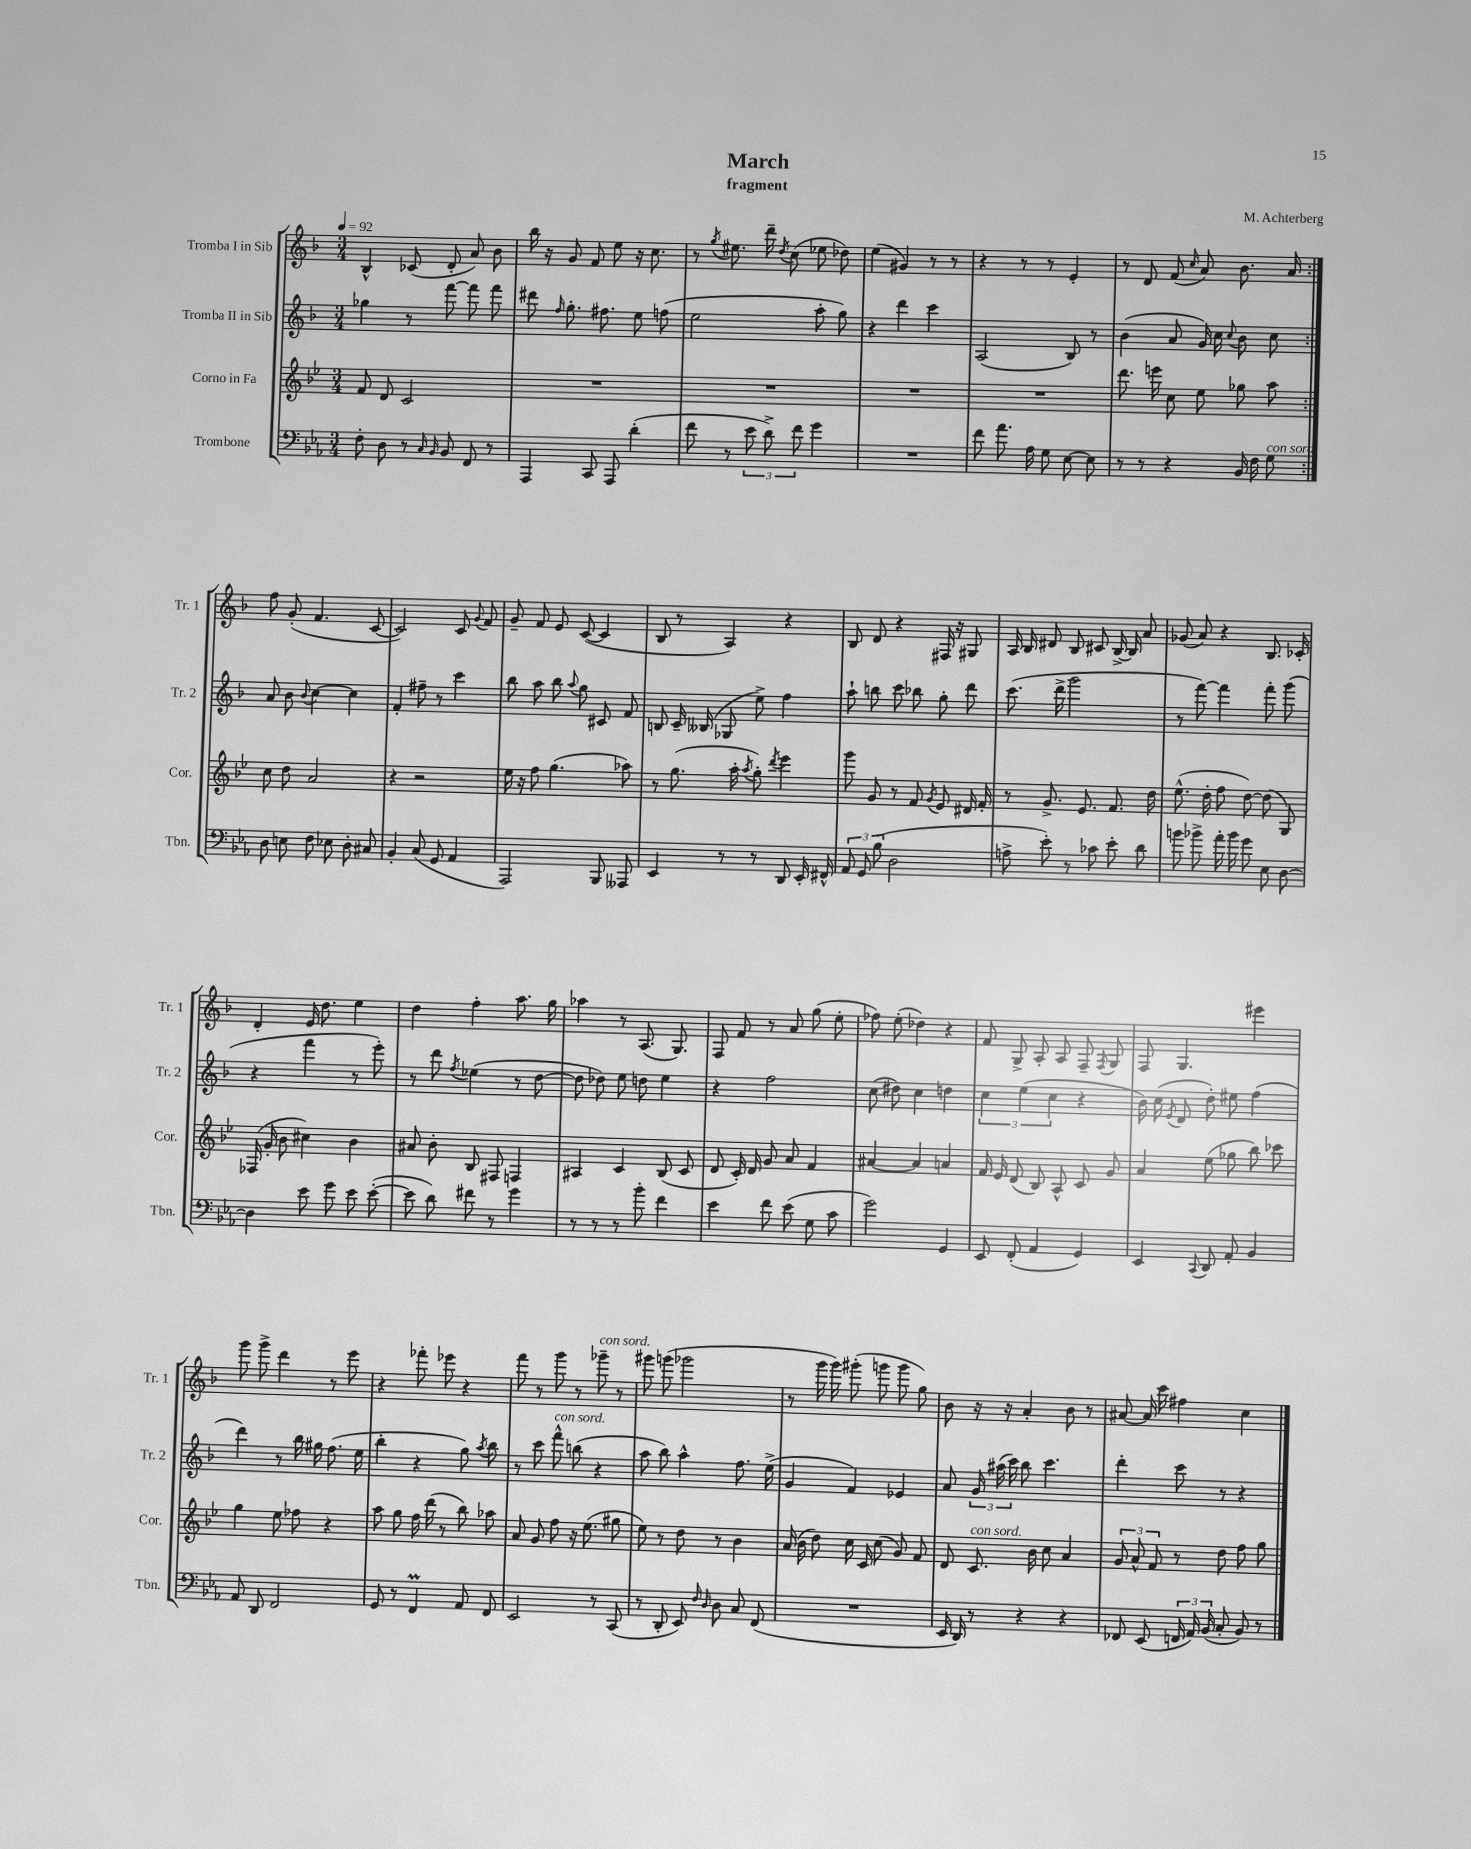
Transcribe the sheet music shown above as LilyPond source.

\header { title = "March" composer = "M. Achterberg" subtitle = "fragment" }
<<
\new StaffGroup <<
\new Staff = "s0" \with { instrumentName = "Tromba I in Sib" shortInstrumentName = "Tr. 1" } {
    \clef treble \key f \major \numericTimeSignature \time 3/4 \tempo 4 = 92
    \autoBeamOff \repeat volta 2 { bes4-^ ces'8( d'8-. a'8) bes'8 |
    bes''16 r16 g'8 f'8 e''8 r16 c''8. |
    r8 \acciaccatura { g''8 } eis''8. d'''16-- \acciaccatura { d''8 } c''8( ees''8 des''8) |
    e''4( gis'4) r8 r8 |
    r4 r8 r8 e'4-. |
    r8 d'8 f'8( \grace { c''16 } a'8) bes'8. a'16 | }
    f''8 g'8-.( f'4. c'8~ |
    c'2) c'8 \appoggiatura { g'8 } f'8 |
    g'8-- f'8 e'8 c'8~( c'4 |
    bes8 r8 a4) r4 |
    bes8 d'8 r4 fis16 r16 gis8 |
    a16 bes16 dis'8 bes8 cis'8 bes16~-> bes16 a'8 |
    ges'8( a'8) r4 bes8. ces'16-. |
    d'4-. e'16 d''8. e''4 |
    d''4 f''4-. a''8. g''16 |
    aes''4 r8 a8.( g8.) |
    f8 f'8 r8 a'8 g''8( e''8-. |
    fes''8) e''8-.( des''4) r4 |
    f'8 g8-> a8-. a8 f8-- \acciaccatura { f8 } g8 |
    f8 g4. eis'''4 |
    g'''8 g'''8-> d'''4 r8 e'''8 |
    r4 fes'''8-. ees'''8 r4 |
    f'''8 r8 g'''8 r8 ges'''8--^\markup { \italic "con sord." } r8 |
    gis'''8 g'''8( ges'''2 |
    r8 g'''16 g'''16) gis'''8-.( g'''8 g'''8 g''8) |
    bes'8 r16 r16 a'4-. bes'8 r8 |
    ais'8~ ais'16 c'''16 fis''4 c''4 \bar "|." |
}
\new Staff = "s1" \with { instrumentName = "Tromba II in Sib" shortInstrumentName = "Tr. 2" } {
    \clef treble \key f \major \numericTimeSignature \time 3/4
    \autoBeamOff \repeat volta 2 { ges''4 r8 f'''8~ f'''8 f'''8 |
    dis'''8 \grace { f''16 } g''8.-. fis''8. e''8 f''8( |
    e''2 a''8-. g''8) |
    r4 d'''4 c'''4 |
    a2( bes8) r8 |
    bes'4( a'8 g'16) c''16 \appoggiatura { c''8 } bes'8 c''8 | }
    a'8 bes'8 \appoggiatura { bes'8 } c''4~ c''4 |
    f'4-. fis''8-- r8 c'''4 |
    bes''8 a''8 bes''8 \appoggiatura { a''8 } g''8 cis'8 f'8 |
    b8 c'16-- beses16( ges8 e''8->) f''4 |
    a''8-! b''8 c'''8 bes''8 g''8-. d'''8 |
    c'''8.( d'''16-> g'''2 |
    r8 f'''8~) f'''4 f'''8-. g'''8( |
    r4 f'''4 r8 e'''8-.) |
    r8 d'''8 \acciaccatura { f''8 } ees''4( r8 d''8~ |
    d''8 des''8) e''8 d''8 e''4 |
    r4 f''2 |
    c''8( dis''8) c''4 d''4 |
    \tuplet 3/2 { c''4 e''4( c''4 } r4 |
    bes'16) c''16( \acciaccatura { e'8 } d'8 d''8-.) eis''8 f''4( |
    d'''4) r8 bes''16 gis''16 f''8.( e''16 |
    bes''4-. r4 g''8) \acciaccatura { a''8 } bes''8 |
    r8 c'''8 f'''8-^^\markup { \italic "con sord." } b''8( r4 |
    a''8 bes''8) a''4-^ f''8. e''16->( |
    g'4 f'4) ees'4 |
    a'8 \tuplet 3/2 { g'16 ais''16( c'''16) } bes''8 c'''4. |
    d'''4-. c'''8 r8 r4 \bar "|." |
}
\new Staff = "s2" \with { instrumentName = "Corno in Fa" shortInstrumentName = "Cor." } {
    \clef treble \key bes \major \numericTimeSignature \time 3/4
    \autoBeamOff \repeat volta 2 { f'8 d'8 c'2 |
    R2. |
    R2. |
    R2. |
    R2. |
    d'''8. e'''16 c''8 ees''8 ges''8 a''8 | }
    c''8 d''8 a'2 |
    r4 r2 |
    ees''16 r16 f''8 g''4.( aes''8) |
    r8 g''8.( a''16-. \acciaccatura { a''8 } g''8-.) \acciaccatura { d'''8 } ees'''4 |
    g'''8 g'8 r8 f'8 \acciaccatura { g'8 } ees'8 dis'16 f'16-. |
    r8 g'8.-> ees'8. f'8. d''16 |
    ees''8.-^( d''16-. f''8 d''8~) d''8( g8) |
    fes16( g'16-. bes'8 cis''4) bes'4 |
    ais'8 bes'8-. bes8 fis8 f4 |
    ais4 c'4 bes8( c'8 |
    d'8 c'16-.) d'16 g'8 a'8 f'4 |
    ais'4~ ais'4 a'4 |
    f'16 ees'16 d'8( bes8) a8-^ c'8 g'8 |
    a'4 ees''8( ges''8 bes''8) ces'''8 |
    g''4 ees''8 fes''8 r4 |
    a''8 g''8 f''16 d'''16( r8 bes''8) aes''8 |
    a'8 g'8 f''8 r16 ees''8.( gis''8 |
    ees''8) r8 d''8 r8 bes'4 |
    a'16( bes'16 d''8) c''16 c'16 c''8( g'8) f'8 |
    d'8 c'8.^\markup { \italic "con sord." } bes'16 c''8 a'4 |
    \tuplet 3/2 { g'8 a'8-^ f'8 } r8 d''8 f''8 g''8 \bar "|." |
}
\new Staff = "s3" \with { instrumentName = "Trombone" shortInstrumentName = "Tbn." } {
    \clef bass \key ees \major \numericTimeSignature \time 3/4
    \autoBeamOff \repeat volta 2 { f8-. d8 r8 \grace { c16 bes,16 } bes,8 f,8 r8 |
    aes,,4 c,8 aes,,8 d'4-.( |
    f'8 r8 \tuplet 3/2 { ees'8 d'8->) f'8 } g'4 |
    R2. |
    f'8 aes'8. aes16 g8 ees8~ ees8 |
    r8 r8 r4 bes,16 f16 g8^\markup { \italic "con sord." } | }
    d8 e8 f8 ees8 d8-. cis8 |
    bes,4-. c8( g,8 aes,4 |
    aes,,2) bes,,8 aeses,,8 |
    ees,4 r8 r8 d,8 ees,16-. fis,16-^ |
    \tuplet 3/2 { aes,8 g,8 bes8( } d2 |
    a8-> ees'8-.) r8 ces'8 ees'8-. d'8 |
    b'8 bes'8-> aes'16-. bes'16 g'8 ees8 d8~ |
    d4 ees'8 g'8 ees'8 ees'8~-.( |
    ees'8 d'8) fis'8 r8 g'4 |
    r8 r8 r8 bes'8-. f'4 |
    ees'4 f'8 ees'8( g8 c'8 |
    g'2) g,4 |
    ees,8 f,8-.( aes,4 g,4) |
    ees,4 \appoggiatura { c,8 } d,8 aes,8-. bes,4 |
    aes,8 d,8 f,2 |
    g,8 r8 f,4\prall aes,8 f,8 |
    ees,2 r8 c,8( |
    r8 d,8-. ees,8) \grace { f16 d16 } d8 c8 f,8( |
    R2. |
    ees,16 d,16) r8 r4 r4 |
    fes,8 ees,8( \tuplet 3/2 { f,16 aes,16) bes,16( } c8-. bes,8) r8 \bar "|." |
}
>>
>>
\layout { \context { \Score \remove "Bar_number_engraver" } }
